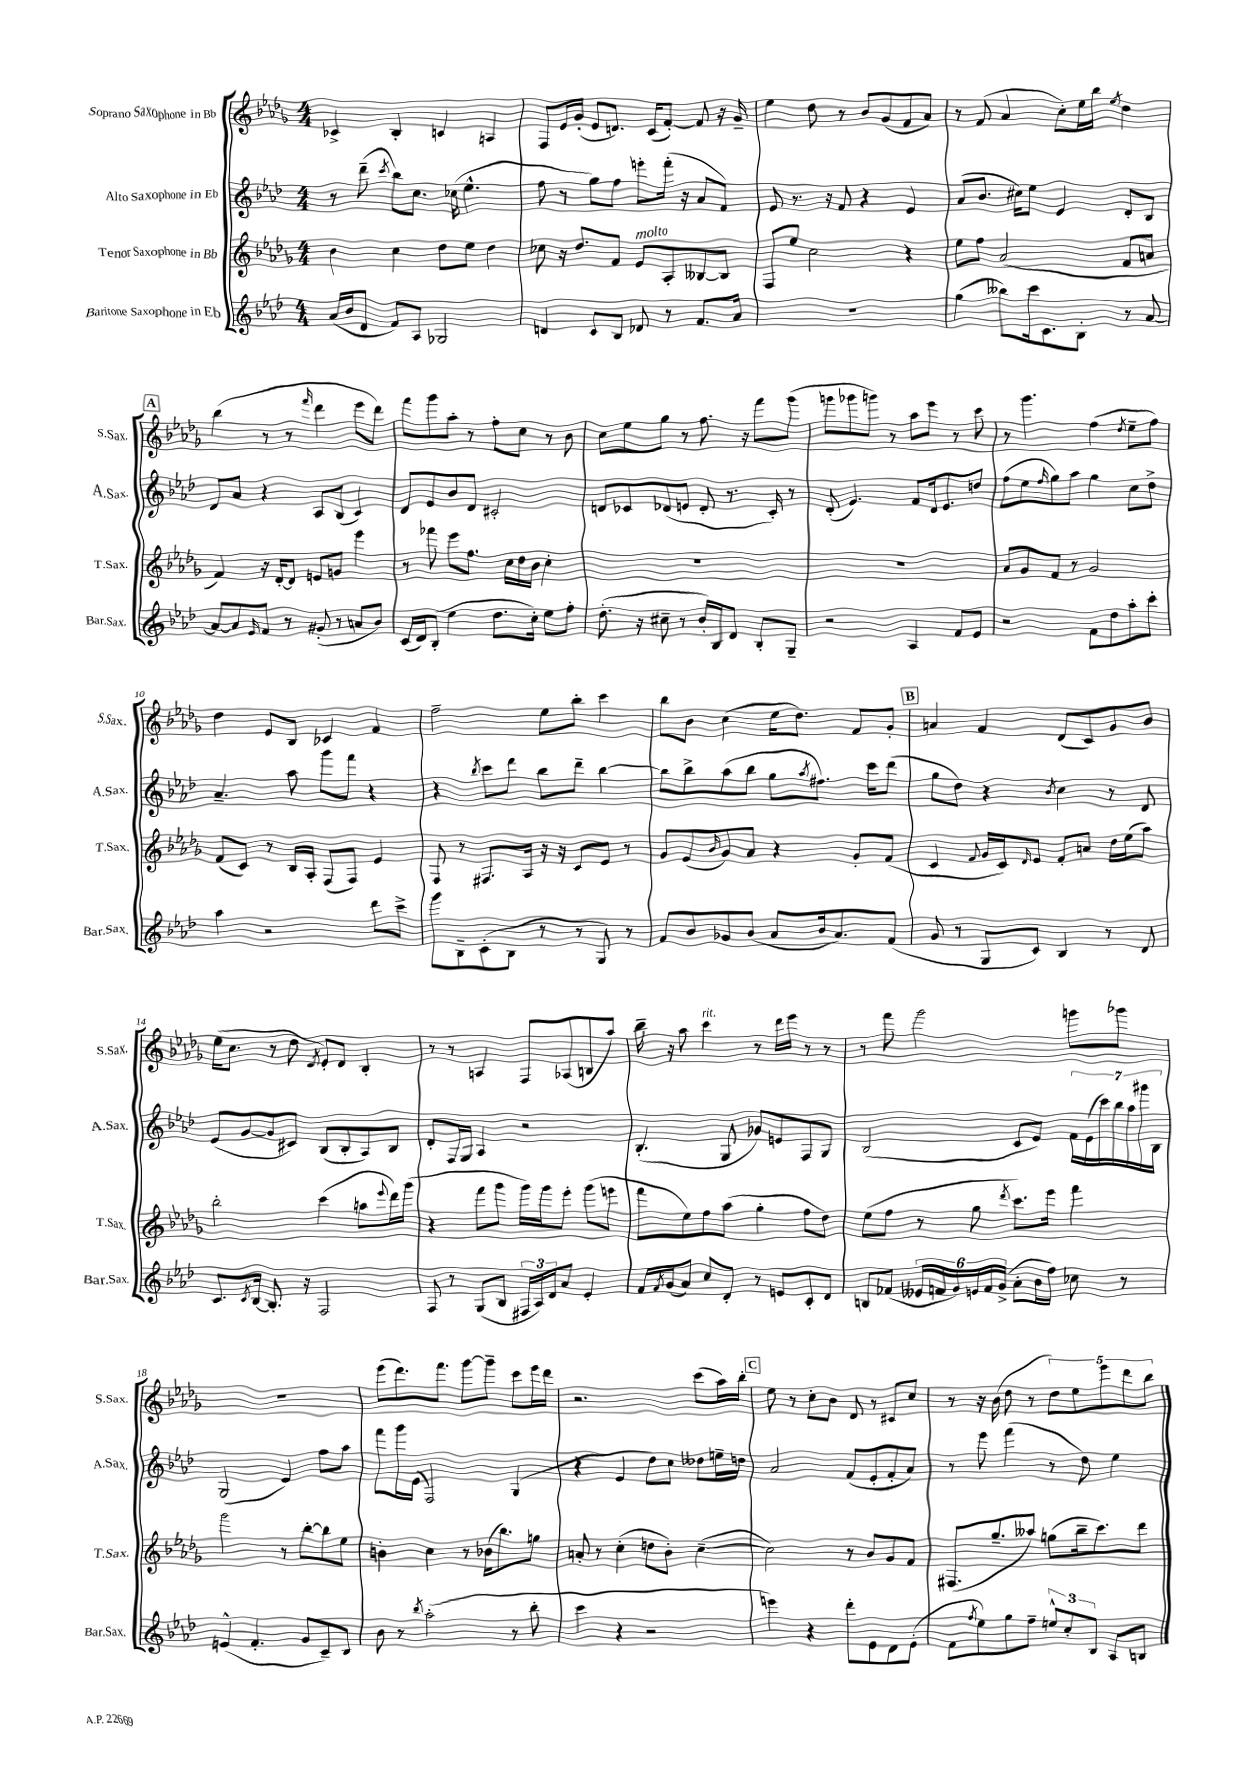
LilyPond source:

<<
\new StaffGroup <<
\new Staff = "s0" \with { instrumentName = "Soprano Saxophone in Bb" shortInstrumentName = "S.Sax." } {
    \clef treble \key des \major \numericTimeSignature \time 4/4
    ces'4-> bes4-. c'4 a4 |
    f8 ees'16 ges'16-.( ees'8 d'8.) c'16( f'8~-.) f'8 r16 ges'16-- |
    ees''4 des''8 r8 bes'8 ges'8( f'8 aes'8) |
    r8 f'8( aes'4 c''8-.) ees''16 bes''16 \acciaccatura { ees''8 } des''4 |
    \mark \markup { \box "A" } bes''4( r8 r8 \grace { f'''16 } des'''4 ees'''8 des'''8) |
    f'''8 ges'''8 aes''8-. r8 f''8-. c''8 r8 bes'8 |
    c''8 ees''8 ges''8 r8 f''8. r16 f'''8 ges'''8( |
    g'''8 ges'''8 g'''8) r8 aes''8 ees'''8 r8 c'''8 |
    r8 ges'''4. f''4( \acciaccatura { des''8 } ees''8-- f''8) |
    des''4 ees'8 bes8 ces'4 f'4 |
    f''2-- ees''8 bes''8-. c'''4 |
    bes''8 bes'8 c''4( ees''16 des''8.) f'8 ges'8-. |
    \mark \markup { \box "B" } a'4 f'4 des'8( c'8) ges'8 bes'8 |
    ees''16( c''8. r8 des''8 \acciaccatura { des'8 } ees'8-.) des'8 bes4-. |
    r8 r8 a4 f8 aes8( b8 aes''8) |
    bes''16-- r16 aes''8 c'''4^\markup { \italic "rit." } r8 des'''16 ees'''16 r8 r8 |
    r8 f'''8 ges'''2 g'''8 ges'''8 |
    R1 |
    ees'''8( des'''8.) f'''8. ges'''8~ ges'''8-- c'''8 ees'''16 des'''16 |
    r2. c'''8( aes''16) bes''16-. |
    \mark \markup { \box "C" } ees''8 r8 c''8-. bes'8 des'8 r8 cis'8 c''8 |
    r8 r16 bes'16( des''8 r8 \tuplet 5/4 { des''8) ees''8 ees'''8 des'''8 bes''8 } \bar "|." |
}
\new Staff = "s1" \with { instrumentName = "Alto Saxophone in Eb" shortInstrumentName = "A.Sax." } {
    \clef treble \key aes \major \numericTimeSignature \time 4/4
    r8 des'''8--( \acciaccatura { c'''8 } bes''8) c''8. ces''16( ees''4.-^ |
    f''8 r8 g''8) f''8 e'''8-. f'''16-.( r16 aes'8 f'8) |
    ees'8 r8. r16 f'8 r4 ees'4 |
    aes'8( bes'8. cis''16) ees''8 ees'4 des'8-. bes8 |
    \mark \markup { \box "A" } des'8 aes'8 r4 aes8 bes8( c'4) |
    des'8 ees'8 bes'8 des'8 cis'2-. |
    d'8 ces'8 des'8( e'8 des'8-. r8. ces'16-.) r8 |
    des'8-.( ees'4.) f'8 des'16 ees'8. d''8 |
    f''8( ees''8 \grace { f''16 } g''8) aes''8 g''4 c''8 des''8-> |
    aes'4.-- aes''8 g'''8 f'''8 r4 |
    r4 \acciaccatura { bes''8 } c'''8 des'''8 bes''8 des'''8-- bes''4~ |
    bes''8 bes''8-> aes''8( bes''8 g''8 \acciaccatura { aes''8 } fis''8.) c'''16 des'''8( |
    \mark \markup { \box "B" } g''8 des''8) r4 \acciaccatura { bes'8 } c''4 r8 des'8 |
    ees'8( g'8~ g'8 cis'8) bes8( bes8-. aes8) bes8 |
    des'8-. f16 g16 aes4 r2 |
    bes4.-.( g8 ges'8) e'8 f8 g8 |
    bes2( c'8 ees'8) \tuplet 7/4 { f'16 ees'16( c'''16) bes''16 aes''16 gis'''16 bes16 } |
    g2( ees'4) f''8 aes''8 |
    f'''8 g'''16 ees'16( f2) g4( |
    r4 ees'4 des''8) c''8 deses''8 e''16-- d''16 |
    \mark \markup { \box "C" } aes'2 f'8( ees'8-. f'8-. aes'8) |
    r8 ees'''8 f'''4( r8 des''8) ees''4 \bar "|." |
}
\new Staff = "s2" \with { instrumentName = "Tenor Saxophone in Bb" shortInstrumentName = "T.Sax." } {
    \clef treble \key des \major \numericTimeSignature \time 4/4
    bes'4 c''4 des''8 ees''8 des''4 |
    ces''8 r16 des''8. f'8 ees'8^\markup { \italic "molto" } aes8-. beses8~ beses8 |
    f8 ees''8 c''2 r4 |
    ees''8 f''8 aes'2( f'8 a'8 |
    \mark \markup { \box "A" } f'4) r16 des'16~-. des'8 e'8 g'8 ees'''4 |
    r8 fes'''8 ees'''8 f''8. c''16 des''16 bes'16 c''4-. |
    R1 |
    R1 |
    aes'8 ges'8 f'8 r8 ges'2 |
    f'8( c'8) r8 bes16 aes16-. f8( f8) ees'4 |
    f8 r8 fis8. aes16 r16 r16 c'8 ees'8 r8 |
    ges'8 ees'8( \grace { bes'16 } ges'8) aes'8 r4 ges'8-. f'8( |
    \mark \markup { \box "B" } c'4 \appoggiatura { f'8 } ges'16 c'16) \grace { des'16 } ees'8 f'8-. a'8 des''16 ees''16( aes''8) |
    bes''2-. c'''4( a''8 \appoggiatura { ees'''8 } des'''16) ges'''16( |
    r4 f'''8 ges'''8 ges'''16) ges'''16 ees'''8-. ges'''8( e'''8 |
    f'''8 ees''8) f''8 aes''8( ges''4-. f''8 des''8) |
    ees''8( f''8 r8 ges''8 \acciaccatura { des'''8 } c'''8.) ees'''16 f'''4 |
    ges'''2 r8 bes''8~-. bes''8 ees''8 |
    b'4-. c''4 r8 bes'16( bes''8.) g''8 |
    a'8-. r8 c''4-.( d''8 bes'8-.) c''4~--( |
    \mark \markup { \box "C" } c''2) r8 bes'8 ges'8 f'8 |
    fis8.( ges''8.-- aeses''8) g''8( bes''16-- c'''8.) des'''8 \bar "|." |
}
\new Staff = "s3" \with { instrumentName = "Baritone Saxophone in Eb" shortInstrumentName = "Bar.Sax." } {
    \clef treble \key aes \major \numericTimeSignature \time 4/4
    aes'16( bes'16 des'8 f'8) aes8 ges2 |
    d'4 c'8 bes8 des'8 r8 f'8. aes'16 |
    R1 |
    g''4( beses''8) c'''16 c'8. bes8-. r8 aes'8~ |
    \mark \markup { \box "A" } aes'8~ aes'8 \grace { ees'16 } f'8 r8 gis'8-.( r8 a'8 bes'8) |
    c'16( des'16) bes8-.( ees''4 des''8. c''16-.) ees''8 f''8-. |
    des''8.-.( r16 cis''8-- r8 bes'16-.) bes16 des'8 bes8-. g8-- |
    r2 aes4 f'8 ees'8 |
    r2 f'8 des''8 aes''8-. c'''8-. |
    aes''4 r2 des'''8 c'''8-> |
    g'''8 bes8-- c'8-.( bes8 r8 r8 g8) r8 |
    f'8 bes'8 ges'8 bes'8( aes'8 bes'16 aes'8.) f'8( |
    \mark \markup { \box "B" } g'8 r8 g8 c'8) bes4 r8 des'8 |
    c'8. \acciaccatura { c'8 } bes16~ bes8.-. r16 f2 |
    f8 r8 g8( bes8 \tuplet 3/2 { fis16 aes16) des'16 } aes'8 ees'4-. |
    f'16 \acciaccatura { f'8 } g'16( aes'8) c''8 des'8-. r8 e'8 c'8-. des'8 |
    b8 fes'8( \tuplet 6/4 { eeses'16 f'16 g'16) e'16 f'16 g'16->( } aes'8-. bes'16 f''16) ces''8 r8 |
    e'4-^( f'4.-. g'8 c'8--) bes8 |
    bes'8 r8 \acciaccatura { bes''8 } aes''2-.( r8 bes''8-. |
    c'''4 r4 r2 |
    \mark \markup { \box "C" } e'''4) r4 des'''8-. ees'8 des'8 ees'8-.( |
    f'8 \acciaccatura { f''8 } ees''8) g''8 f''8-- \tuplet 3/2 { e''8-^ c''8-. bes8 } aes8 b8 \bar "|." |
}
>>
>>
